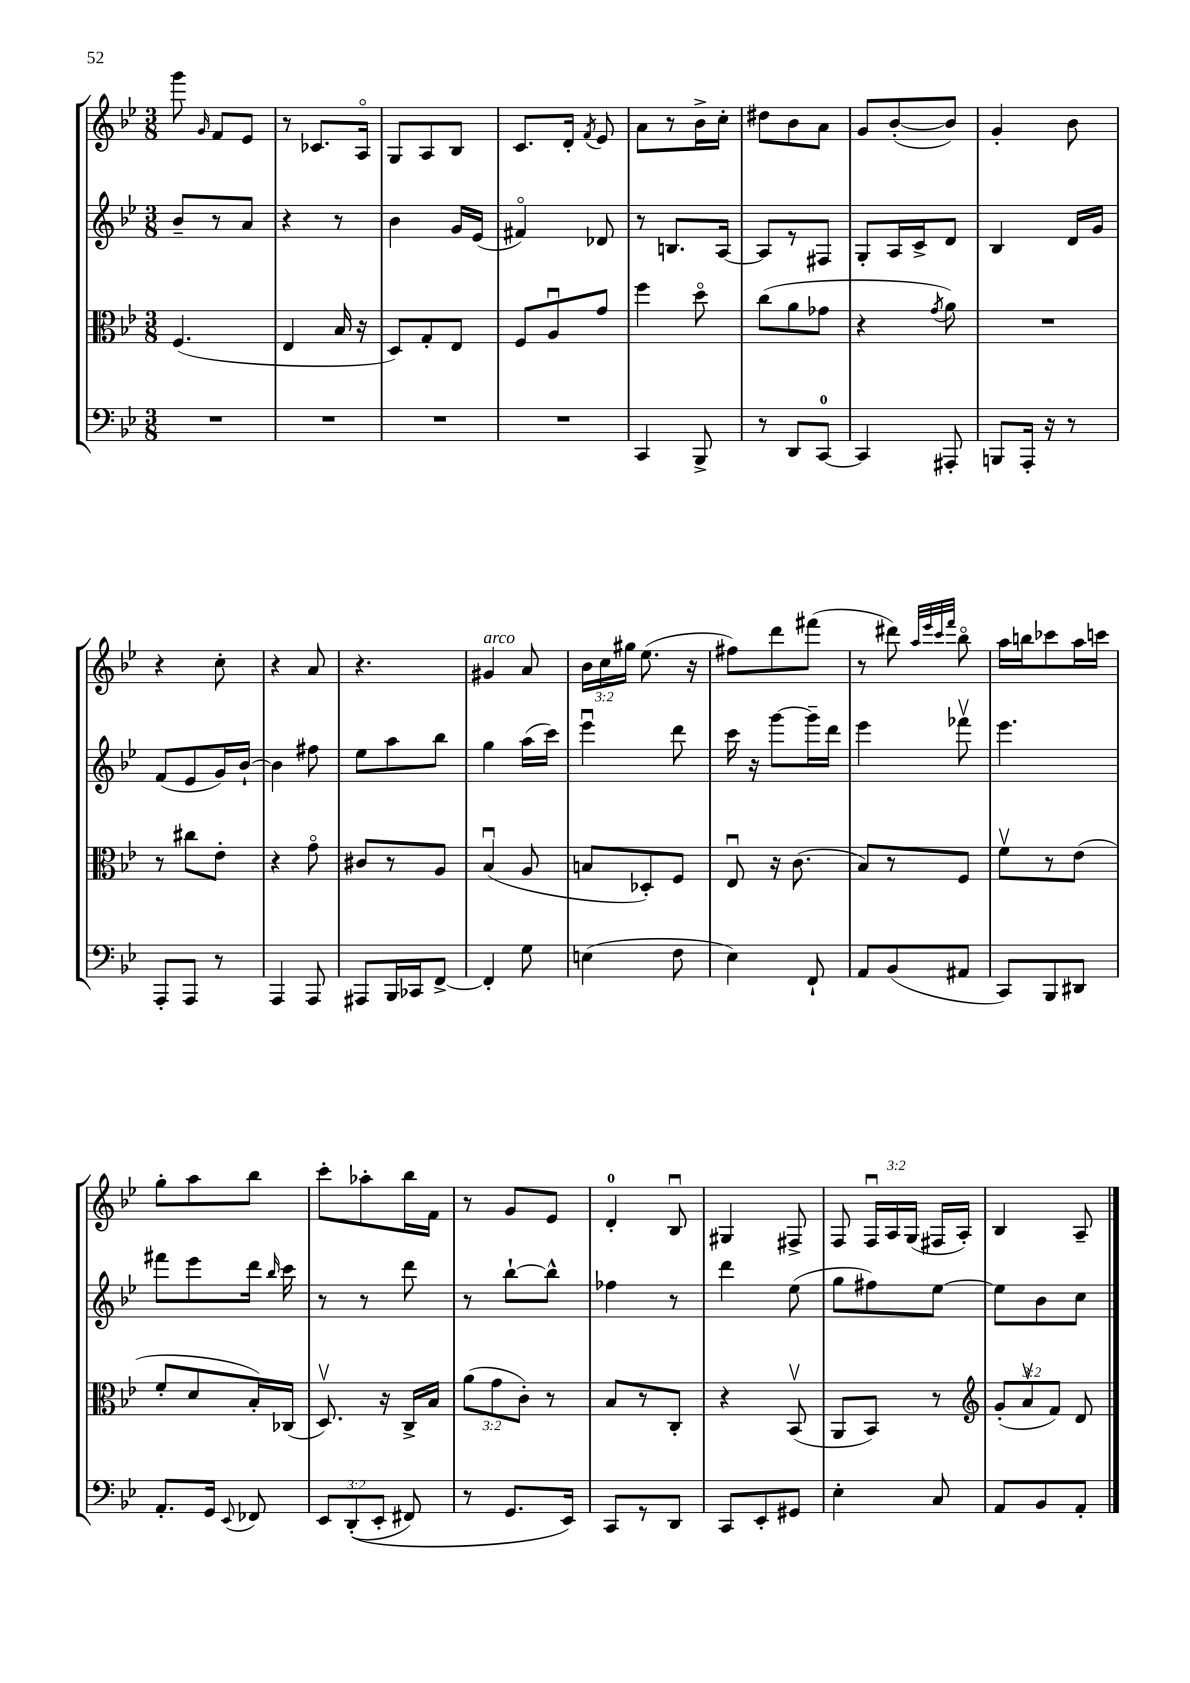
<<
\new StaffGroup <<
\new Staff = "s0" {
    \clef treble \key bes \major \numericTimeSignature \time 3/8 \override Staff.TupletNumber.text = #tuplet-number::calc-fraction-text
    \autoBeamOff g'''8 \grace { g'16 } f'8[ ees'8] |
    r8 ces'8.[ a16]\flageolet |
    g8[ a8 bes8] |
    c'8.[ d'16]-. \acciaccatura { f'8 } ees'8 |
    a'8[ r8 bes'16-> c''16]-. |
    dis''8[ bes'8 a'8] |
    g'8[ bes'8~-.( bes'8]) |
    g'4-. bes'8 |
    r4 c''8-. |
    r4 a'8 |
    r4. |
    gis'4^\markup { \italic "arco" } a'8 |
    \tuplet 3/2 { bes'16[ c''16 gis''16] } ees''8.( r16 |
    fis''8[) d'''8 fis'''8]( |
    r8 dis'''8) \grace { a''32[ ees'''32 c'''32 f'''32] } bes''8\flageolet |
    a''16[ b''16 ces'''8 a''16 c'''16] |
    g''8[-. a''8 bes''8] |
    c'''8[-. aes''8-. bes''16 f'16] |
    r8 g'8[ ees'8] |
    d'4-0-. bes8\downbow |
    gis4 fis8-> |
    f8 \tuplet 3/2 { f16[\downbow a16 g16]( } fis16[ a16]-.) |
    bes4 a8-- \bar "|." |
}
\new Staff = "s1" {
    \clef treble \key bes \major \numericTimeSignature \time 3/8
    \autoBeamOff bes'8[-- r8 a'8] |
    r4 r8 |
    bes'4 g'16[ ees'16]( |
    fis'4\flageolet) des'8 |
    r8 b8.[ a16]~ |
    a8[ r8 fis8] |
    g8[-. a16 c'16-> d'8] |
    bes4 d'16[ g'16] |
    f'8[( ees'8 g'16) bes'16]~-! |
    bes'4 fis''8 |
    ees''8[ a''8 bes''8] |
    g''4 a''16[( c'''16]) |
    ees'''4\downbow d'''8 |
    c'''16 r16 g'''8[~ g'''16-- d'''16] |
    ees'''4 fes'''8\upbow |
    ees'''4. |
    fis'''8[ ees'''8 d'''16] \grace { bes''16 } c'''16 |
    r8 r8 d'''8 |
    r8 bes''8[~-! bes''8]-^ |
    fes''4 r8 |
    d'''4 ees''8( |
    g''8[ fis''8) ees''8]~ |
    ees''8[ bes'8 c''8] \bar "|." |
}
\new Staff = "s2" {
    \clef alto \key bes \major \numericTimeSignature \time 3/8 \override Staff.TupletNumber.text = #tuplet-number::calc-fraction-text
    \autoBeamOff f4.( |
    ees4 bes16 r16 |
    d8[) g8-. ees8] |
    f8[ a8\downbow g'8] |
    f''4 d''8\flageolet |
    c''8[( a'8 ges'8] |
    r4 \acciaccatura { g'8 } a'8) |
    R4. |
    r8 cis''8[ ees'8]-. |
    r4 g'8\flageolet |
    cis'8[ r8 a8] |
    bes4\downbow( a8 |
    b8[ des8-.) f8] |
    ees8\downbow r16 c'8.( |
    bes8[) r8 f8] |
    f'8[\upbow r8 ees'8]( |
    f'8[-. d'8 bes16-.) ces16]( |
    d8.\upbow) r16 c16[-> bes16] |
    \tuplet 3/2 { a'8[( g'8 c'8]-.) } r8 |
    bes8[ r8 c8]-. |
    r4 bes,8\upbow( |
    a,8[ bes,8]) r8 |
    \clef treble \tuplet 3/2 { g'8[-.( a'8\upbow f'8]) } d'8 \bar "|." |
}
\new Staff = "s3" {
    \clef bass \key bes \major \numericTimeSignature \time 3/8 \override Staff.TupletNumber.text = #tuplet-number::calc-fraction-text
    \autoBeamOff R4. |
    R4. |
    R4. |
    R4. |
    c,4 bes,,8-> |
    r8 d,8[ c,8]-0~ |
    c,4 ais,,8-. |
    b,,8[ a,,16]-. r16 r8 |
    a,,8[-. a,,8] r8 |
    a,,4 a,,8 |
    ais,,8[ bes,,16 ces,16 f,8]~-> |
    f,4-. g8 |
    e4( f8 |
    ees4) f,8-! |
    a,8[ bes,8( ais,8] |
    c,8[) bes,,8 dis,8] |
    a,8.[-. g,16] \appoggiatura { ees,8 } fes,8 |
    \tuplet 3/2 { ees,8[ d,8-.(\( ees,8]-. } fis,8) |
    r8 g,8.[ ees,16]\) |
    c,8[ r8 d,8] |
    c,8[ ees,8-. gis,8] |
    ees4-. c8 |
    a,8[ bes,8 a,8]-. \bar "|." |
}
>>
>>
\layout { \context { \Score \remove "Bar_number_engraver" } }
